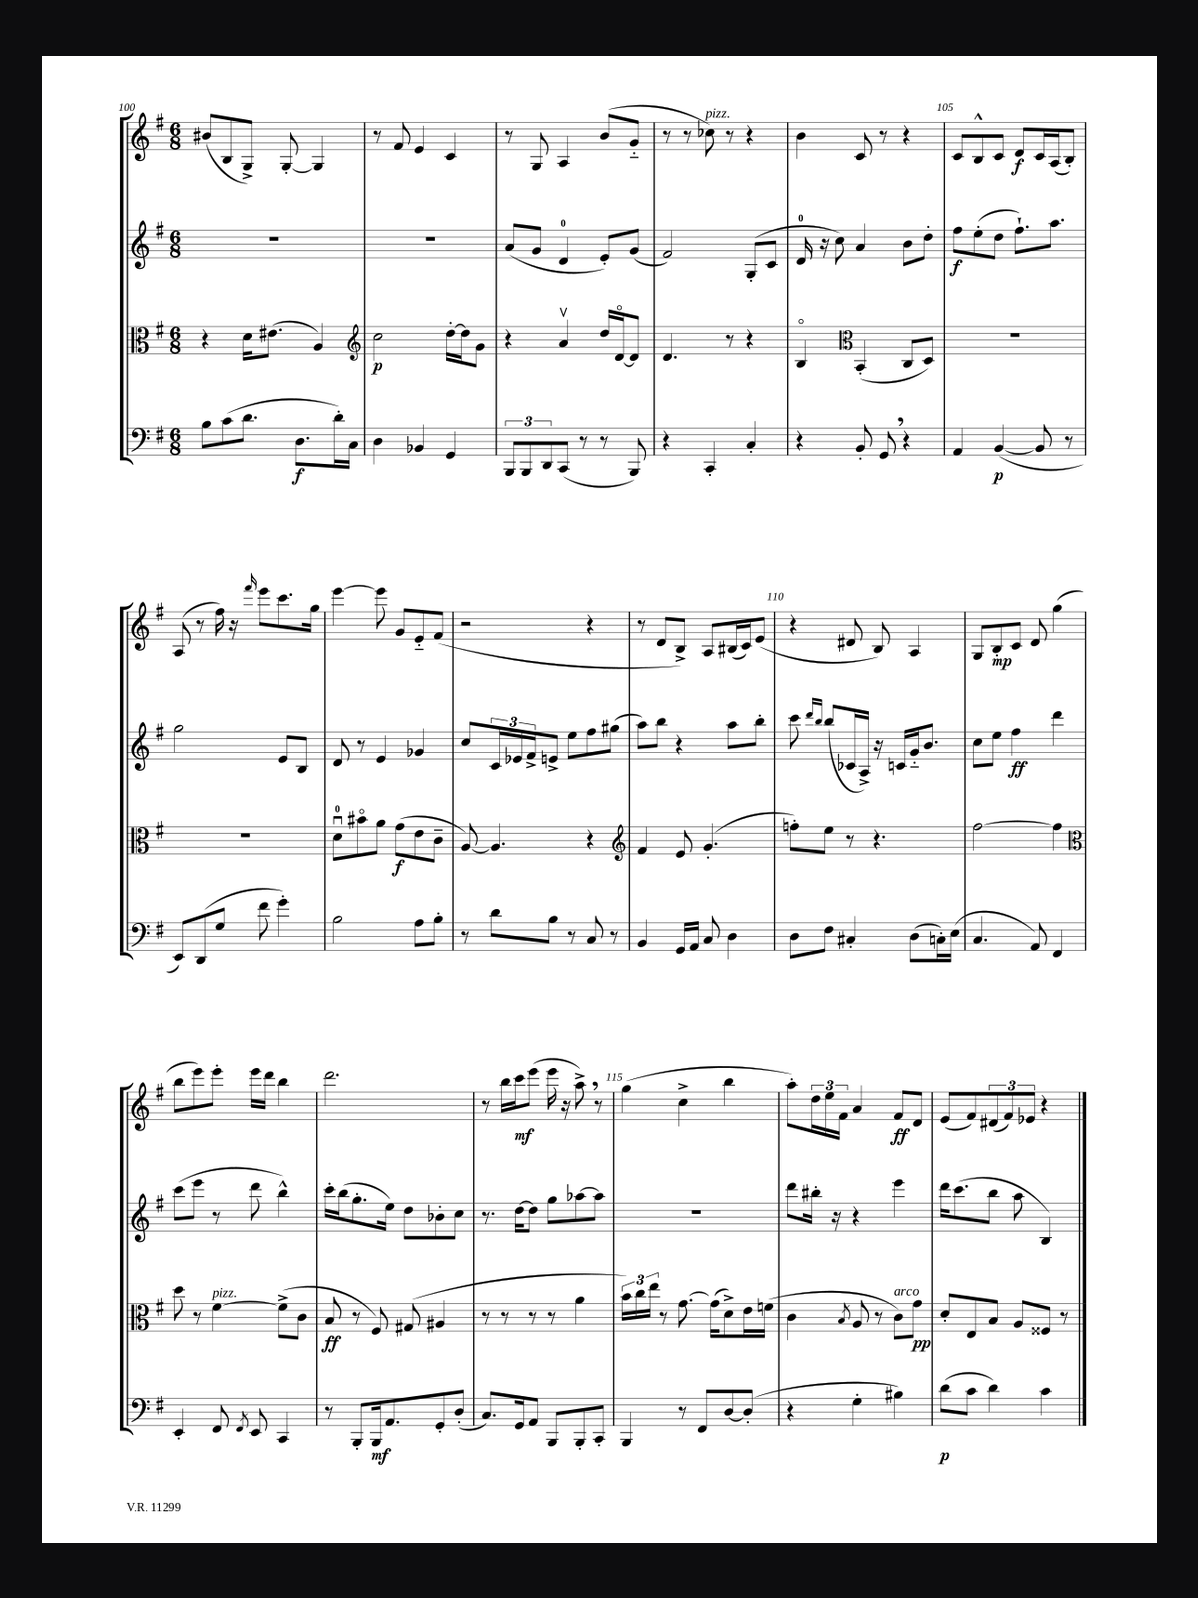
<<
\new StaffGroup <<
\new Staff = "s0" {
    \clef treble \key g \major \numericTimeSignature \time 6/8
    bis'8( b8 g8->) g8~-. g4 |
    r8 fis'8 e'4 c'4 |
    r8 g8 a4 b'8( g'8-_ |
    r8 r8 ces''8^\markup { \italic "pizz." }) r8 r4 |
    b'4 c'8 r8 r4 |
    c'8 b8-^ c'8 d'8\f c'16 a16( b8-.) |
    a8( r8 fis''16) r16 \grace { fis'''16 } e'''8 c'''8. g''16 |
    e'''4~ e'''8 g'8 e'8-_ fis'8( |
    r2 r4 |
    r8 d'8 b8->) a8 bis16( c'16) e'8( |
    r4 dis'8 b8) a4 |
    g8 b8-.\mp c'8 d'8 g''4( |
    b''8 e'''8) e'''8-. e'''16 d'''16 b''4 |
    d'''2. |
    r8 b''16 c'''16\mf e'''8( e'''16 r16 a''8->) \breathe r8 |
    g''4( c''4-> b''4 |
    a''8-.) \tuplet 3/2 { d''16 e''16 fis'16 } a'4 fis'8\ff d'8 |
    e'8( fis'8) \tuplet 3/2 { dis'8( fis'8) ees'8 } r4 \bar "|." |
}
\new Staff = "s1" {
    \clef treble \key g \major \numericTimeSignature \time 6/8
    R2. |
    R2. |
    a'8( g'8 d'4-0 e'8-.) g'8( |
    fis'2) g8-.( c'8 |
    d'16-0 r16 c''8) a'4 b'8 d''8-. |
    fis''8\f e''8-.( d''8 fis''8.-!) a''8. |
    g''2 e'8 b8 |
    d'8 r8 e'4 ges'4 |
    c''8 \tuplet 3/2 { c'16 ees'16 fis'16-> } e'8-> e''8 fis''8 gis''8( |
    a''8) b''8 r4 a''8 b''8-. |
    c'''8 \grace { d'''16 b''16 } b''8( ces'16 a16->) r16 c'16 g'16-_ b'8. |
    c''8 e''8 fis''4\ff d'''4 |
    c'''8( e'''8 r8 d'''8 b''4-^) |
    c'''16-. b''16( g''8.-. e''16) d''8 bes'8-. c''8 |
    r8. d''16~ d''8 g''8 aes''8~ aes''8 |
    R2. |
    d'''8 bis''16-. r16 r4 e'''4 |
    d'''16 c'''8.( b''8 a''8 b4) \bar "|." |
}
\new Staff = "s2" {
    \clef alto \key g \major \numericTimeSignature \time 6/8
    r4 d'16 eis'8.( a4) |
    \clef treble c''2\p d''16~-. d''16 g'8 |
    r4 a'4\upbow d''16 d'16~\flageolet d'8 |
    d'4. r8 r4 |
    b4\flageolet \clef alto b,4-.( c8 d8) |
    R2. |
    R2. |
    d'8-0\downbow bis'8\flageolet a'8 g'8\f( e'8 c'8-- |
    a8~) a4. r4 |
    \clef treble fis'4 e'8 g'4.-.( |
    f''8-.) e''8 r8 r4. |
    fis''2~ fis''4 |
    \clef alto d''8 r8 fis'4~^\markup { \italic "pizz." } fis'8->( c'8 |
    b8\ff r8 fis8) gis8( ais4 |
    r8 r8 r8 r8 a'4 |
    \tuplet 3/2 { b'16) c''16 e''16 } r8 g'8.~ g'16( d'8->) e'16 f'16( |
    c'4 \acciaccatura { b8 } a8 r8 c'8^\markup { \italic "arco" }) g'8\pp |
    d'8-. e8 b8 a8 fisis8 r8 \bar "|." |
}
\new Staff = "s3" {
    \clef bass \key g \major \numericTimeSignature \time 6/8
    b8 c'8( d'8. d8.\f d'16-.) c16 |
    d4 bes,4 g,4 |
    \tuplet 3/2 { b,,8 b,,8 d,8 } c,8( r8 r8 b,,8) |
    r4 c,4-. c4-. |
    r4 b,8-. g,8 \breathe r4 |
    a,4 b,4~\p( b,8 r8 |
    e,8) d,8( g8 fis'8 g'4-.) |
    b2 a8 b8-. |
    r8 d'8 b8 r8 c8 r8 |
    b,4 g,16 a,16 c8 d4 |
    d8 fis8 cis4-. d8( c16-.) e16( |
    c4. a,8) fis,4 |
    e,4-. fis,8 \acciaccatura { fis,8 } e,8 c,4 |
    r8 b,,8-. b,,16\mf a,8. g,8-. d8-.( |
    c8.) g,16 a,8 b,,8 b,,8-. c,8-. |
    b,,4 r8 fis,8 d8~ d8-.( |
    r4 g4-. bis4) |
    d'8\p( c'8 d'4) c'4 \bar "|." |
}
>>
>>
\layout { \context { \Score currentBarNumber = #100 \override BarNumber.break-visibility = ##(#f #t #t) barNumberVisibility = #(every-nth-bar-number-visible 5) } }
